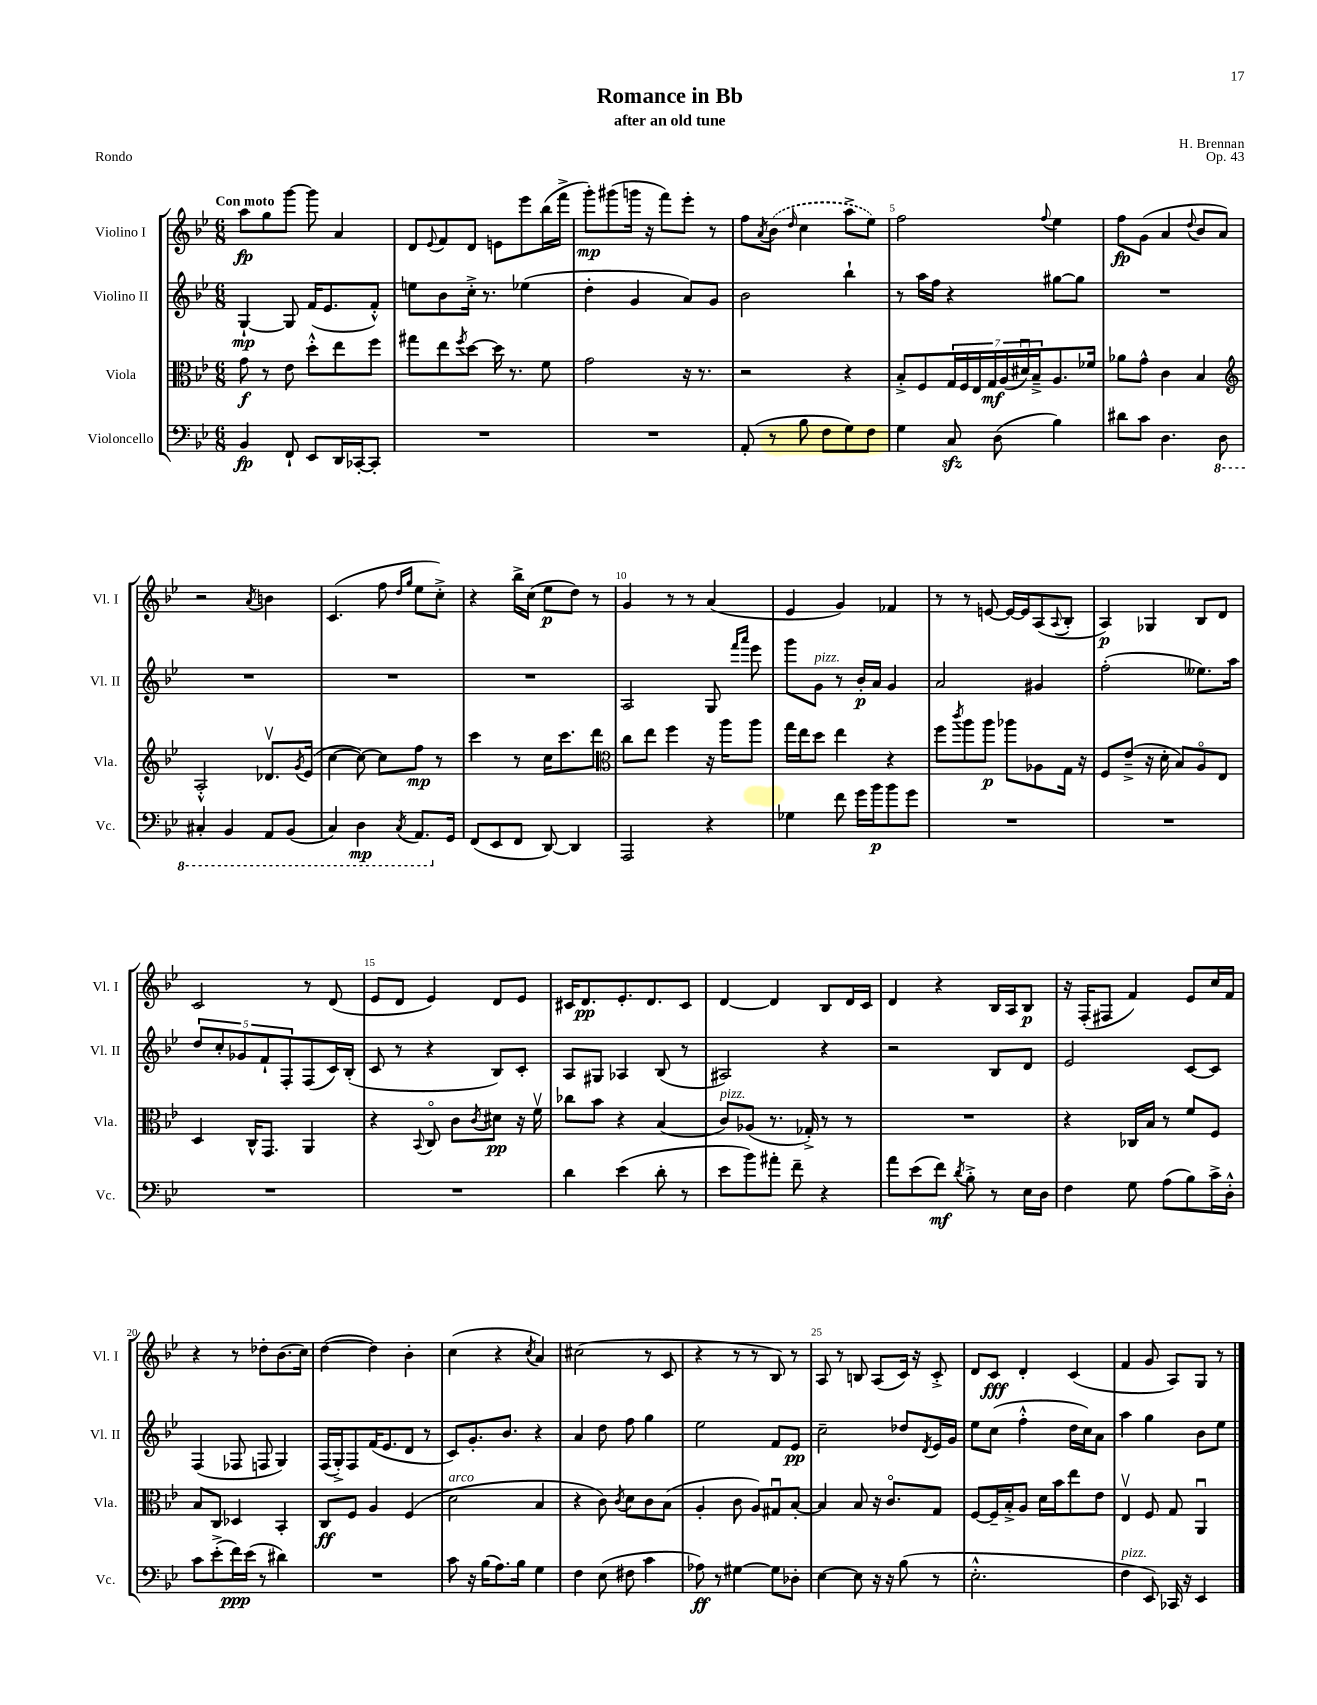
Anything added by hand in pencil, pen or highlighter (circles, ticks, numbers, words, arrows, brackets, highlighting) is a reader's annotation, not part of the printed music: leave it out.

**kern	**kern	**kern	**kern
*staff4	*staff3	*staff2	*staff1
*clefF4	*clefC3	*clefG2	*clefG2
*k[b-e-]	*k[b-e-]	*k[b-e-]	*k[b-e-]
*M6/8	*M6/8	*M6/8	*M6/8
4BB-/	8g\	[4G`/	8aa\L
.	8r	.	8gg\
8FF`/	8e-\	8G/]	[8ggg\J
8EE-/L	8dd'^^\L	(16f/LK	8ggg\]
.	.	8.e-/	.
16DD/L	8ee-\	.	4a/
[16CC-'/J	.	.	.
8CC-'/]J	8ff\J	8f'^^/J)	.
=	=	=	=
2.r	8gg#\L	8ee\L	8d/L
.	.	.	8qqe-/
.	8ee-\	8b-\	8f/
.	8qff/	.	.
.	[8dd\J	16cc'^\Jk	8d/J
.	.	8.r	.
.	16dd\]	.	8e\L
.	8.r	.	.
.	.	(4ee-\	8eee-\
.	8f\	.	(16bb-\L
.	.	.	16fff^\JJ
=	=	=	=
2.r	2g\	4dd'\	8ggg'\L)
.	.	.	(8ggg#\
.	.	4g/	16ggg\Jk
.	.	.	16r
.	.	.	8fff\L)
.	16r	8a/L)	8eee-'\J
.	8.r	.	.
.	.	8g/J	8r
=	=	=	=
(8AA'/	2r	2b-\	8ff\L
.	.	.	8qa/
8r	.	.	(8b-\J
.	.	.	16qqdd/
8B-\	.	.	4cc\
8F\L	.	.	.
8G\)	4r	4bb-`\	8aa^\L
8F\J	.	.	8ee-\J)
=	=	=	=
4G\	8B-'^/L	8r	2ff\
.	8F/	16aa\LL	.
.	.	16ff\JJ	.
8C/	28G/L	4r	.
.	28F/	.	.
.	28E-/	.	.
.	28G/	.	.
(8D\	.	.	.
.	(28A/	.	.
.	28d#u/)	.	.
.	28B-~^/J	.	.
.	.	.	8qqff/
4B-\)	8.A/	[8gg#\L	4ee-\
.	.	8gg#\]J	.
.	16f-/Jk	.	.
=	=	=	=
8d#\L	8a-\L	2.r	8ff\L
8c\J	8g^^\J	.	(8g\J
4.D\	4c\	.	4a/
.	.	.	8qqdd/
.	4B-/	.	8b-/L
8DD\	.	.	8a/J)
=	=	=	=
*	*clefG2	*	*
4CC#'/	2A'^^/	2.r	2r
4BBB-/	.	.	.
.	.	.	8qa/
8AAA/L	8.d-v/L	.	4b\
(8BBB-/J	.	.	.
.	8qg/	.	.
.	(16e-/Jk	.	.
=	=	=	=
4CC/)	[4cc\	2.r	(4.c/
4DD\	8cc\_)	.	.
.	8cc\]L	.	8ff\
.	.	.	16qqdd/LL
8qCC/	.	.	16qqgg/JJ
8.AAA/L	8ff\J	.	8ee-\L
.	8r	.	8cc'^\J)
16GG/Jk	.	.	.
=	=	=	=
(8FF/L	4ccc\	2.r	4r
8EE-/	.	.	.
8FF/J	8r	.	16bb-^\LL
.	.	.	(16cc\JJ
[8DD/)	16cc\LK	.	8ee-\L
.	8.ccc\	.	.
4DD/]	.	.	8dd\J)
.	8ddd\J	.	8r
=	=	=	=
*	*clefC3	*	*
2AAA/	8cc\L	2A/	4g/
.	8ee-\J	.	.
.	4ff\	.	8r
.	.	.	8r
4r	16r	8G/	(4a/
.	16aa\LK	.	.
.	.	16qqfff/LL	.
.	.	16qqaaa/JJ	.
.	8aa\J	8eee-\	.
=	=	=	=
4G-\	16gg\LL	8ggg\L	4e-/
.	16ee-\J	.	.
.	8dd\J	8g\J	.
8f\	4ee-\	8r	4g/)
16g\LL	.	16b-'/LL	.
16b-\J	.	16a/JJ	.
8b-\	4r	4g/	4f-/
8g\J	.	.	.
=	=	=	=
2.r	8ff\L	2a/	8r
.	8qccc/	.	.
.	8aa\	.	8r
.	8aa\J	.	[8e/
.	8aa-\L	.	16e/_LL
.	.	.	16e/]J
.	8A-\	4g#/	(8A/
.	.	.	8qqA/
.	16G\Jk	.	8B-'/J
.	16r	.	.
=	=	=	=
2.r	8F/L	(2ff'\	4A/)
.	(8e-~^/J	.	.
.	16r	.	4G-/
.	16d'\	.	.
.	8B-/L)	.	.
.	8Ao/	8.ee--\L)	8B-/L
.	8E-/J	.	8d/J
.	.	16aa\Jk	.
=	=	=	=
2.r	4D/	10dd/L	2c/
.	.	10cc'/	.
.	.	10g-/	.
.	16C^^/LK	.	.
.	.	10f`/	.
.	8.GG/J	.	.
.	.	10F'/	.
.	4AA/	(8F/	8r
.	.	16c/L)	(8d/
.	.	(16B-'/JJ	.
=	=	=	=
2.r	4r	8c/	8e-/L
.	.	8r	8d/J
.	8qqBB-/	.	.
.	8Co/	4r	4e-/)
.	8c\L	.	.
.	8qc/	.	.
.	8d#\J	8B-/L)	8d/L
.	16r	8c'/J	8e-/J
.	16fv\	.	.
=	=	=	=
4d\	8cc-\L	8A/L	16c#/LK
.	.	.	8.d/
.	8b-\J	8G#/J	.
(4e-\	4r	4A-/	8.e-'/
.	.	.	8.d/
8d'\	(4B-/	(8B-/	.
8r	.	8r	8c#/J
=	=	=	=
8e-\L	8c/L)	2A#/)	[4d/
8b-\)	(8A-/J	.	.
8a#'\J	8.r	.	4d/]
8f~\	.	.	.
.	16G-'^/)	.	.
4r	8r	4r	8B-/L
.	8r	.	16d/L
.	.	.	16c/JJ
=	=	=	=
8a\L	2.r	2r	4d/
(8e-\	.	.	.
8f\J)	.	.	4r
8qd/	.	.	.
8B-'^\	.	.	.
8r	.	8B-/L	16B-/LL
.	.	.	16A/J
16E-\LL	.	8d/J	8B-/J
16D\JJ	.	.	.
=	=	=	=
4F\	4r	2e-/	16r
.	.	.	(16F'/LK
.	.	.	8F#/J
8G\	16C-/LL	.	4f/)
.	16B-/JJ	.	.
(8A\L	8r	.	.
8B-\)	8f/L	[8c/L	8e-/L
16c^\L	8F/J	8c/]J	16cc/L
16D'^^\JJ	.	.	16f/JJ
=	=	=	=
8c\L	8B-/L	(4F/	4r
(8e-'^\	8C/J	.	.
16f\L)	4D-/	8F-/	8r
(16e-\JJ	.	.	.
8r	.	8F/	8dd-'\L
4d#\)	4BB-'/	4G/)	(8.b-\
.	.	.	16cc\Jk)
=	=	=	=
2.r	8C/L	(16F/LL	([4dd\
.	.	16G'^/J)	.
.	8F/J	8F/	.
.	4A/	(16f/K	4dd\])
.	.	8.e-/	.
.	(4F/	8d/J	4b-'\
.	.	8r	.
=	=	=	=
8c\	2d\	8c/L)	(4cc\
16r	.	8.g'/	.
(16B-\LK	.	.	.
8.A\)	.	.	4r
.	.	8.b-/J	.
16B-\Jk	.	.	.
.	.	.	8qcc/
4G\	4B-/	4r	4a/)
=	=	=	=
4F\	4r	4a/	(2cc#\
(8E-\	8c\)	8dd\	.
.	8qc/	.	.
8F#\	8d\L	8ff\	.
4c\	8c\	4gg\	8r
.	(8B-\J	.	8c/
=	=	=	=
8A-\)	4A'/	2ee-\	4r
8r	.	.	.
[4G#\	8c\	.	8r
.	8A/L)	.	8r
8G#\]L	8G#u/	8f/L	8B-/)
8D-'\J	[8B-'/J	8e-/J	8r
=	=	=	=
[4E-\	4B-/]	2cc~\	8A/
.	.	.	8r
8E-\]	8B-/	.	8B/
16r	16r	.	(8A/L
16r	8.co/L	.	.
(8B-\	.	8dd-/L	16c/Jk)
.	.	.	16r
.	.	8qd/	.
8r	8G/J	16e-/L	8c'^/
.	.	16g/JJ	.
=	=	=	=
2.E-'^^\	[8F/L	8ee-\L	8d/L
.	16F~/]L	(8cc\J	8c/J
.	16B-'^/J	.	.
.	8A/J	4ff'^^\	4d'/
.	16d\LL	.	.
.	16b-\J	.	.
.	8ee-\	16dd\LL	(4c/
.	.	16cc\J)	.
.	8e-\J	8a\J	.
=	=	=	=
4F\	4E-v/	4aa\	4f/
8EE-/)	8F/	4gg\	8g/
16CC-/	8G/	.	8A/L)
16r	.	.	.
4EE-/	4AAu/	8b-\L	8G/J
.	.	8ee-\J	8r
==	==	==	==
*-	*-	*-	*-
